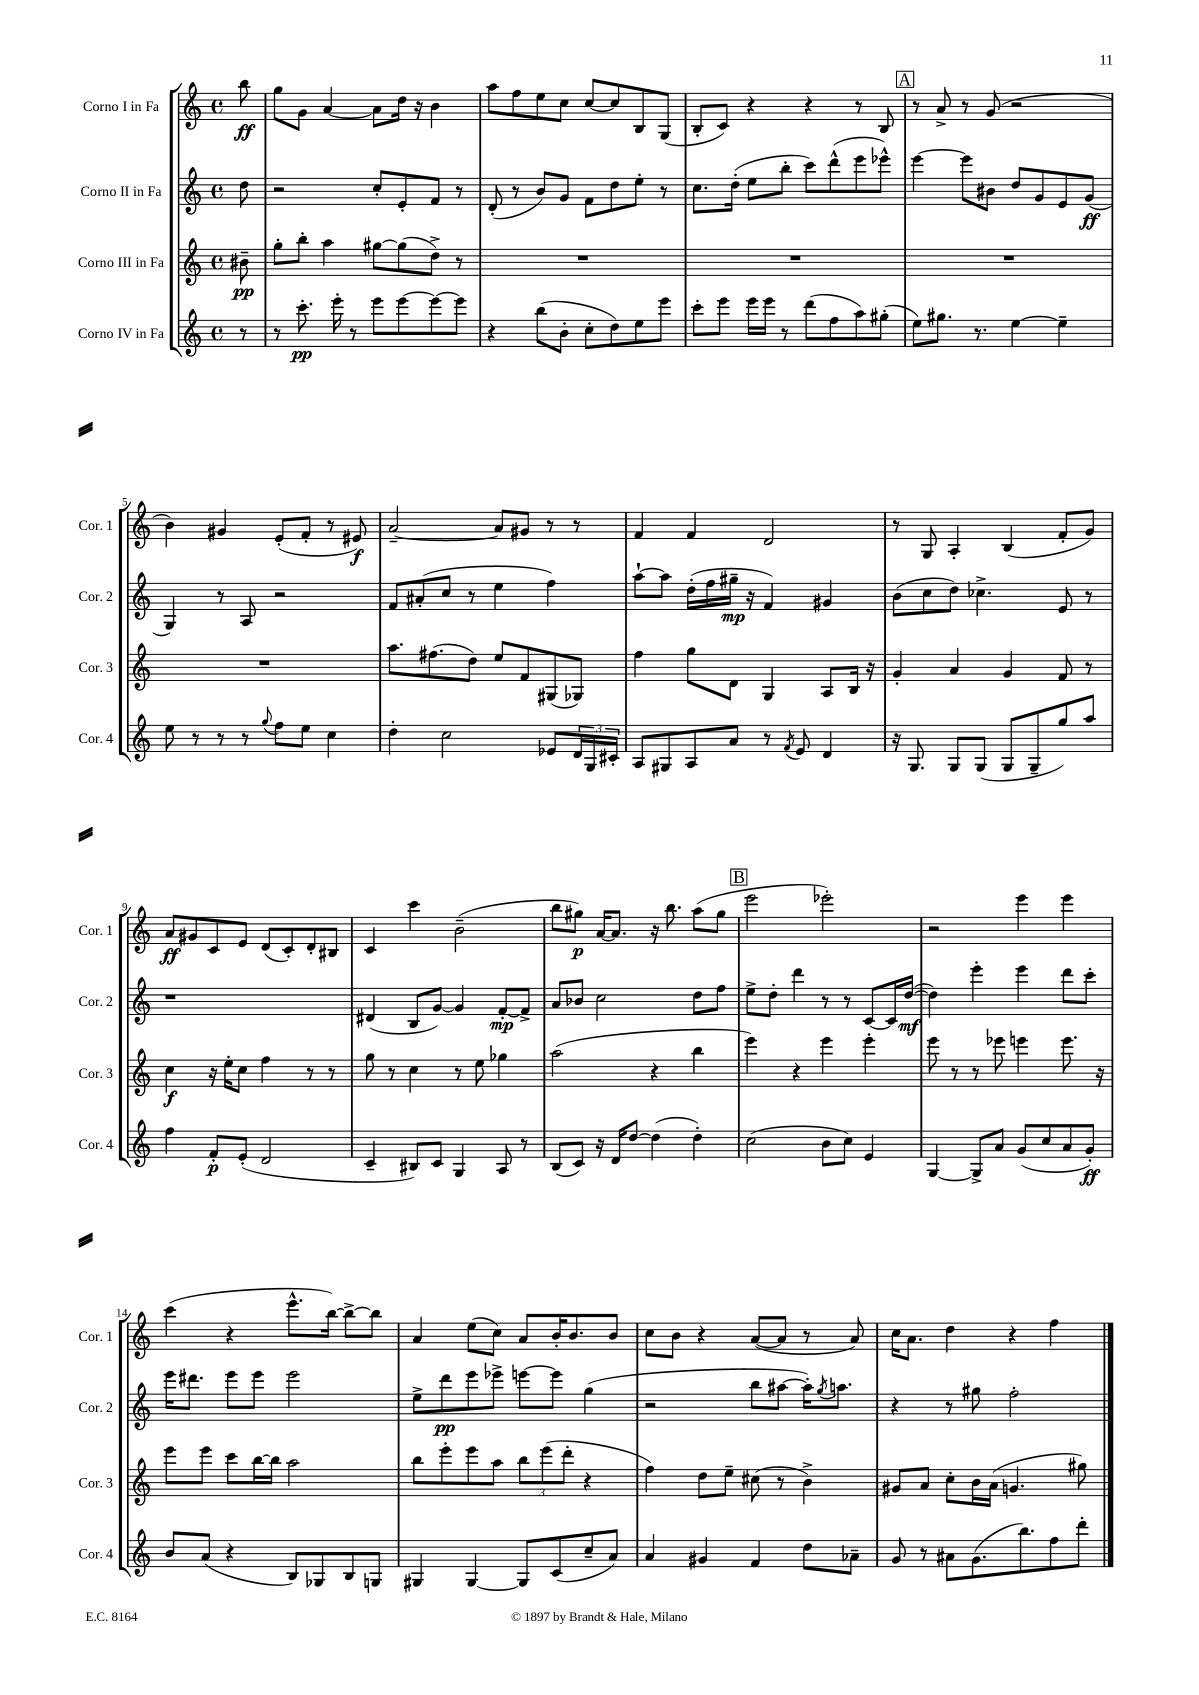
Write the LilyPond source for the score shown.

<<
\new StaffGroup <<
\new Staff = "s0" \with { instrumentName = "Corno I in Fa" shortInstrumentName = "Cor. 1" } {
    \clef treble \key c \major \defaultTimeSignature \time 4/4 \partial 8
    b''8\ff |
    g''8 g'8 a'4~ a'8 d''16 r16 b'4 |
    a''8 f''8 e''8 c''8 c''8~ c''8 b8 g8( |
    b8-. c'8) r4 r4 r8 b8 |
    \mark \markup { \box "A" } r8 a'8-> r8 g'8( r2 |
    b'4) gis'4 e'8-.( f'8-. r8 eis'8\f) |
    a'2~-- a'8 gis'8 r8 r8 |
    f'4 f'4 d'2 |
    r8 g8 a4-. b4( f'8-. g'8) |
    a'8\ff gis'8 c'8 e'8 d'8( c'8-.) d'8-. bis8 |
    c'4 c'''4 b'2--( |
    b''8 gis''8\p) a'16~ a'8. r16 b''8. a''8( gis''8 |
    \mark \markup { \box "B" } e'''2 ees'''2-.) |
    r2 e'''4 e'''4 |
    c'''4( r4 e'''8.-^ b''16~) b''8~-> b''8 |
    a'4 e''8( c''8) a'8 b'16-. b'8. b'8 |
    c''8 b'8 r4 a'8~( a'8 r8 a'8) |
    c''16 a'8. d''4 r4 f''4 \bar "|." |
}
\new Staff = "s1" \with { instrumentName = "Corno II in Fa" shortInstrumentName = "Cor. 2" } {
    \clef treble \key c \major \defaultTimeSignature \time 4/4 \partial 8
    d''8 |
    r2 c''8-. e'8-. f'8 r8 |
    d'8-.( r8 b'8) g'8 f'8 d''8 e''8-. r8 |
    c''8. d''16-.( e''8 b''8-. c'''8) d'''8-^( e'''8 ees'''8-^) |
    \mark \markup { \box "A" } e'''4~ e'''8 bis'8 d''8 g'8 e'8 g'8\ff( |
    g4) r8 a8 r2 |
    f'8 ais'8-.( c''8 r8 e''4 f''4) |
    a''8~-! a''8 d''16-.( f''16 gis''16--\mp r16 f'4) gis'4 |
    b'8( c''8 d''8) ces''4.-> e'8 r8 |
    r1 |
    dis'4( b8 g'8~) g'4 f'8~-.\mp f'8-> |
    a'8 bes'8 c''2 d''8 f''8 |
    \mark \markup { \box "B" } e''8-> d''8-. d'''4 r8 r8 c'8~ c'16 d''16~\mf( |
    d''4) e'''4-. e'''4 d'''8 c'''8-. |
    e'''16 dis'''8. e'''8 e'''8 e'''2 |
    e''8-> d'''8\pp e'''8 ees'''8-> e'''8~ e'''8 g''4( |
    r2 b''8 ais''8~ ais''16-.) \acciaccatura { g''8 } a''8. |
    r4 r8 gis''8 f''2-. \bar "|." |
}
\new Staff = "s2" \with { instrumentName = "Corno III in Fa" shortInstrumentName = "Cor. 3" } {
    \clef treble \key c \major \defaultTimeSignature \time 4/4 \partial 8
    bis'8--\pp |
    g''8-. b''8-. a''4 gis''8~ gis''8( d''8->) r8 |
    R1 |
    R1 |
    \mark \markup { \box "A" } R1 |
    R1 |
    a''8. fis''8.( d''8) e''8 f'8 gis8( ges8) |
    f''4 g''8 d'8 g4 a8 b16 r16 |
    g'4-. a'4 g'4 f'8 r8 |
    c''4\f r16 e''16-. c''8 f''4 r8 r8 |
    g''8 r8 c''4 r8 e''8 ges''4 |
    a''2( r4 b''4 |
    \mark \markup { \box "B" } e'''4) r4 e'''4 e'''4-. |
    e'''8 r8 r8 ees'''8 e'''4 e'''8. r16 |
    e'''8 e'''8 c'''8 b''16~ b''16 a''2 |
    b''8 e'''8-. e'''8 a''8 \tuplet 3/2 { b''8 e'''8( d'''8-. } r4 |
    f''4) d''8 e''8-- cis''8( r8 b'4->) |
    gis'8 a'8 c''8-. b'16 a'16( g'4. gis''8) \bar "|." |
}
\new Staff = "s3" \with { instrumentName = "Corno IV in Fa" shortInstrumentName = "Cor. 4" } {
    \clef treble \key c \major \defaultTimeSignature \time 4/4 \partial 8
    r8 |
    r8 c'''8.-.\pp e'''16-. r8 e'''8 e'''8~ e'''8~ e'''8 |
    r4 b''8( b'8-. c''8-. d''8) e''8 e'''8 |
    c'''8-. e'''8 e'''16 e'''16 r8 d'''8( f''8 a''8) gis''8-.( |
    \mark \markup { \box "A" } e''8) gis''8. r8. e''4~ e''4-- |
    e''8 r8 r8 r8 \appoggiatura { g''8 } f''8 e''8 c''4 |
    d''4-. c''2 ees'8 \tuplet 3/2 { d'16 g16 cis'16-. } |
    a8 gis8 a8 a'8 r8 \acciaccatura { f'8 } e'8 d'4 |
    r16 g8. g8 g8( g8 g8-- g''8) a''8 |
    f''4 f'8-.\p e'8-.( d'2 |
    c'4-- bis8) c'8 g4 a8 r8 |
    b8( c'8) r16 d'16 d''8~ d''4( d''4-.) |
    \mark \markup { \box "B" } c''2( b'8 c''8) e'4 |
    g4~ g8-> a'8 g'8( c''8 a'8 g'8-.\ff) |
    b'8 a'8( r4 b8) ges8 b8 g8 |
    gis4 gis4~ gis8 c'8( c''8-- a'8) |
    a'4 gis'4 f'4 d''8 aes'8-- |
    g'8 r8 ais'8 g'8.( b''8.) f''8 d'''8-. \bar "|." |
}
>>
>>
